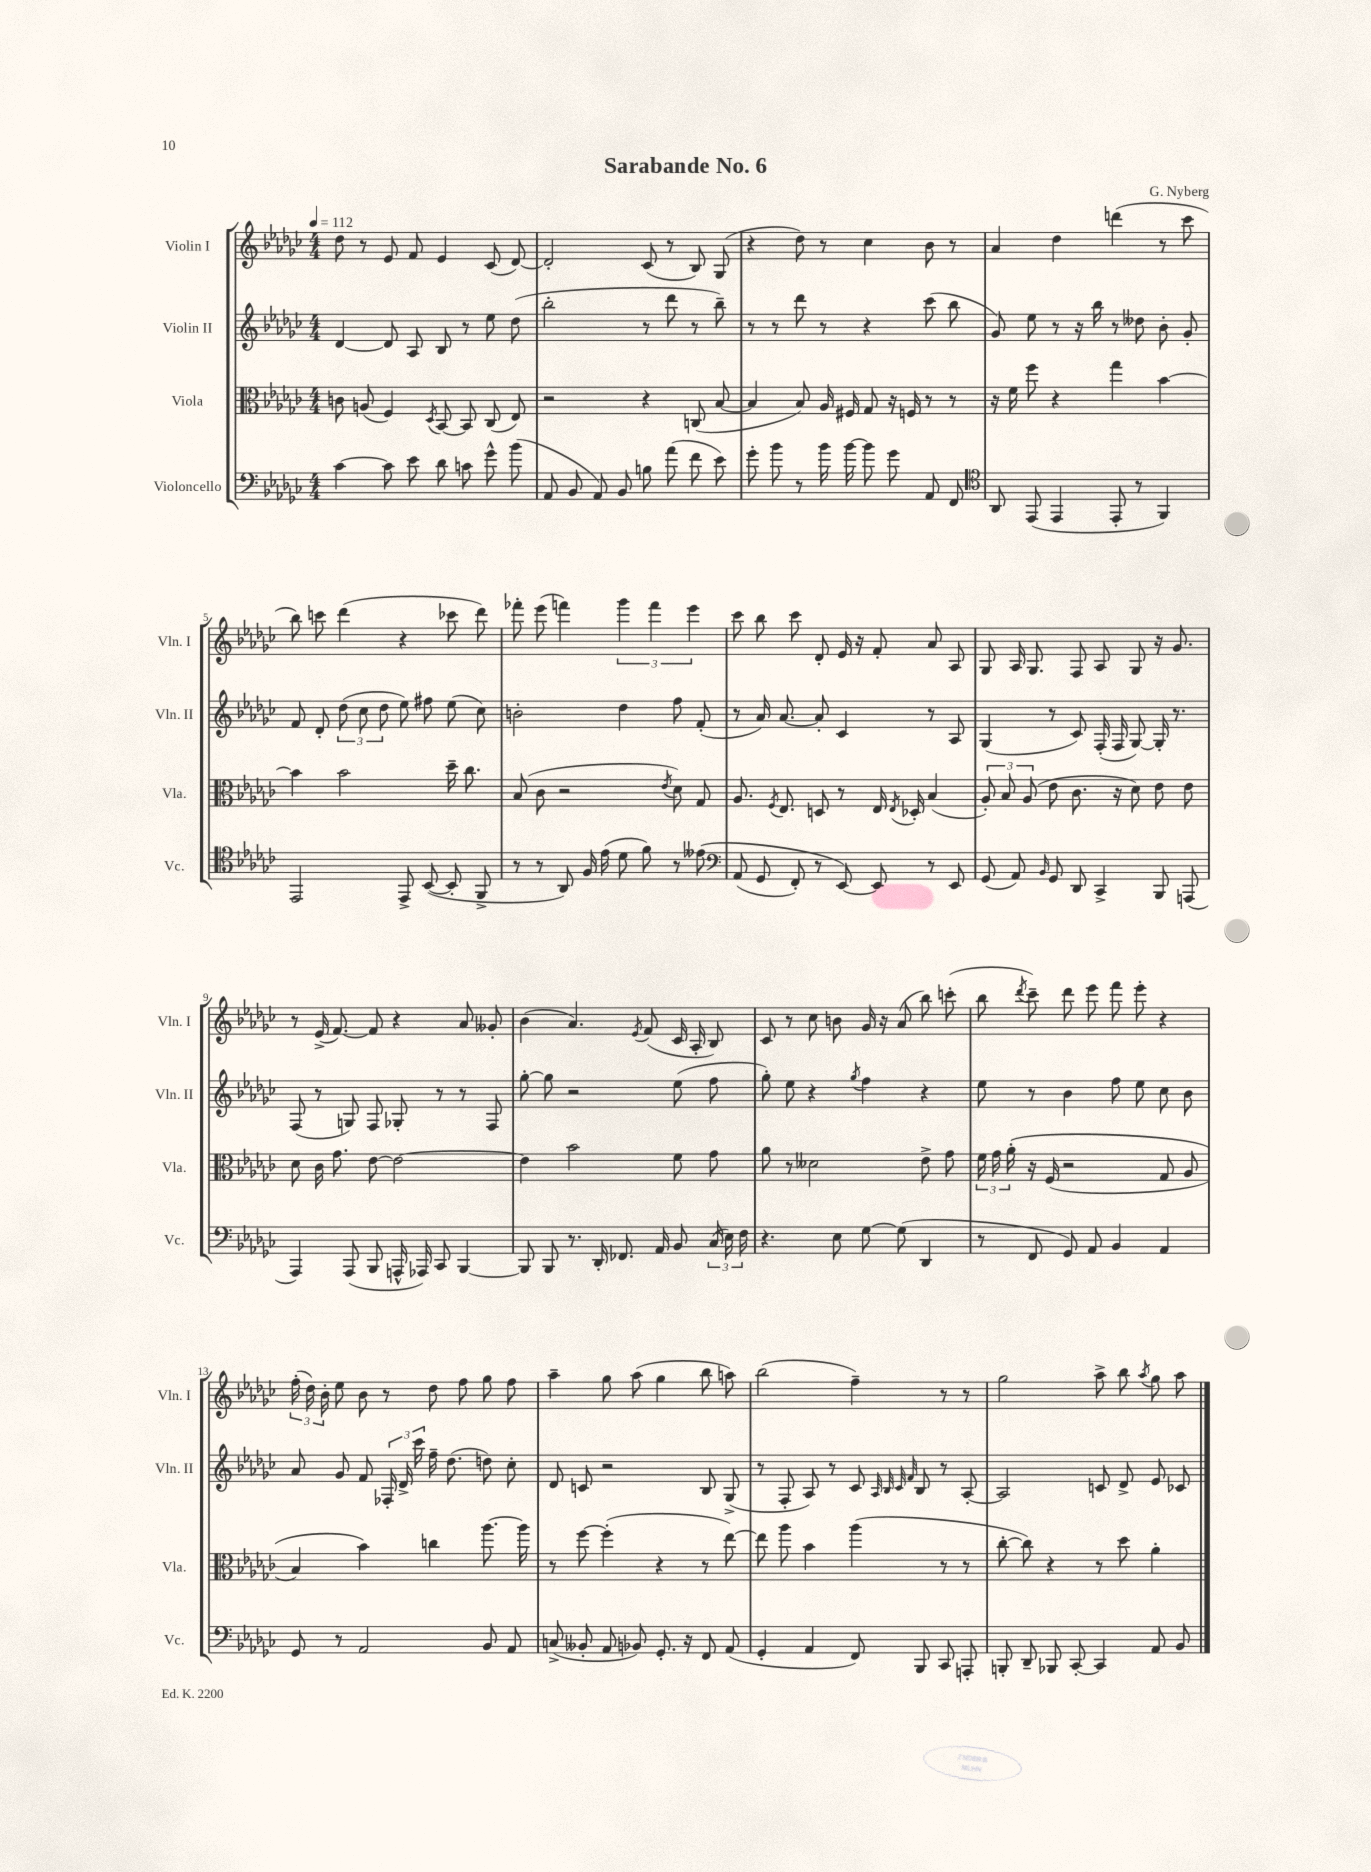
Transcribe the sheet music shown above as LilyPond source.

\header { title = "Sarabande No. 6" composer = "G. Nyberg" }
<<
\new StaffGroup <<
\new Staff = "s0" \with { instrumentName = "Violin I" shortInstrumentName = "Vln. I" } {
    \clef treble \key ges \major \numericTimeSignature \time 4/4 \tempo 4 = 112
    \autoBeamOff des''8 r8 ees'8 f'8 ees'4 ces'8( des'8~) |
    des'2-. ces'8( r8 bes8) ges8( |
    r4 des''8) r8 ces''4 bes'8 r8 |
    aes'4 des''4 d'''4( r8 ces'''8 |
    bes''8) c'''8 des'''4( r4 ces'''8 des'''8) |
    fes'''8-. ees'''8( f'''4) \tuplet 3/2 { ges'''4 f'''4 ees'''4 } |
    ces'''8 bes''8 ces'''8 des'8-. ees'16 r16 f'8-. aes'8 aes8 |
    ges8 aes16 ges8. f8 aes8 ges8 r16 ges'8. |
    r8 ees'16->( f'8.~) f'8 r4 aes'8 geses'8-. |
    bes'4( aes'4.) \acciaccatura { ees'8 } f'8( ces'16 aes16-. bes8) |
    ces'8 r8 ces''8 b'8 ges'16 r16 aes'8( bes''8) c'''8-.( |
    bes''8 \acciaccatura { des'''8 } ces'''8--) des'''8 ees'''8 f'''8 ees'''8-. r4 |
    \tuplet 3/2 { f''16-.( des''16) bes'16-. } ees''8 bes'8 r8 des''8 f''8 ges''8 f''8 |
    aes''4-- ges''8 aes''8( ges''4 bes''8 a''8) |
    bes''2( f''4--) r8 r8 |
    ges''2 aes''8-> bes''8 \acciaccatura { aes''8 } ges''8 aes''8 \bar "|." |
}
\new Staff = "s1" \with { instrumentName = "Violin II" shortInstrumentName = "Vln. II" } {
    \clef treble \key ges \major \numericTimeSignature \time 4/4
    \autoBeamOff des'4~ des'8 aes8 bes8 r8 ees''8 des''8( |
    bes''2-. r8 des'''8 r8 bes''8--) |
    r8 r8 des'''8 r8 r4 ces'''8( bes''8 |
    ges'8) ees''8 r8 r16 bes''16 r8 deses''8 bes'8-. ges'8-. |
    f'8 des'8-. \tuplet 3/2 { des''8( ces''8 des''8 } ees''8) fis''8 ees''8( ces''8) |
    b'2-. des''4 f''8 f'8-.( |
    r8 aes'16) aes'8.~ aes'8-. ces'4 r8 aes8 |
    ges4( r8 ces'8) f16-.( f16 ges8~) ges16-. r8. |
    f8( r8 g8) f8 ges8-. r8 r8 f8 |
    ges''8~-. ges''8 r2 ees''8( f''8 |
    ges''8-.) ees''8 r4 \acciaccatura { ges''8 } f''4 r4 |
    ees''8 r8 bes'4 f''8 ees''8 ces''8 bes'8 |
    aes'8 ges'8 f'8 \tuplet 3/2 { fes16-. des'16-> ces'''16 } f''16-- des''8.( d''8) ces''8-. |
    des'8 c'8 r2 bes8 ges8->( |
    r8 f8-. aes8) r8 ces'8 \grace { aes32 bes32 ces'32 f'32 } bes8 r8 aes8~-. |
    aes2 c'8 des'8-> ees'8 ces'8 \bar "|." |
}
\new Staff = "s2" \with { instrumentName = "Viola" shortInstrumentName = "Vla." } {
    \clef alto \key ges \major \numericTimeSignature \time 4/4
    \autoBeamOff c'8 a8( f4) \acciaccatura { des8 } bes,8~ bes,8 ces8( ees8) |
    r2 r4 c8( bes8~ |
    bes4 bes8) aes16 fis16 ges8 r16 f16 r8 r8 |
    r16 f'16 f''8 r4 ges''4 bes'4~ |
    bes'4 bes'2 des''16-- ces''8. |
    bes8( ces'8 r2 \acciaccatura { ees'8 } des'8) ges8 |
    aes8. \acciaccatura { f8 } ees8. d8 r8 ees16 \acciaccatura { ees8 } des16-. bes4( |
    \tuplet 3/2 { aes8-.) bes8 aes8( } ees'8 ces'8. r16 des'8) ees'8 ees'8 |
    des'8 ces'16 ges'8. ees'8~ ees'2~ |
    ees'4 bes'2 f'8 ges'8 |
    aes'8 r8 deses'2 ees'8-> ges'8 |
    \tuplet 3/2 { f'16 ges'16 aes'16-.\( } r16 f16( r2 ges8 aes8 |
    bes4) bes'4\) c''4 aes''8.~ aes''16 |
    r8 f''8~ f''4-.( r4 r8 ees''8~) |
    ees''8 aes''8 bes'4 aes''4( r8 r8 |
    ces''8~-. ces''8) r4 r8 des''8 aes'4-. \bar "|." |
}
\new Staff = "s3" \with { instrumentName = "Violoncello" shortInstrumentName = "Vc." } {
    \clef bass \key ges \major \numericTimeSignature \time 4/4
    \autoBeamOff ces'4~ ces'8 ees'8 des'8 c'8 ges'8-^ bes'8( |
    aes,8 bes,8 aes,8) bes,8 b8 aes'8( f'8 ees'8) |
    ges'8-. bes'8 r8 bes'16 bes'16~ bes'8 ges'8 aes,8 f,8 |
    \clef tenor aes,8 ees,8( ees,4 ees,8-. r8 f,4) |
    ees,2 ees,8-> bes,8~( bes,8-. f,8-> |
    r8 r8 aes,8) f16 ees'16( des'8 f'8) r8 eeses'8\( |
    \clef bass aes,8( ges,8 f,8-.) r8 ees,8~\) ees,8 r8 ees,8 |
    ges,8( aes,8) \grace { bes,16 } ges,8 des,8 ces,4-> bes,,8 a,,8( |
    aes,,4) aes,,8( bes,,8 a,,16-^ aes,,16) ces,8 bes,,4~ |
    bes,,8 bes,,8 r8. des,16-. fes,8. aes,16 bes,8 \tuplet 3/2 { ces16( ees16) f16 } |
    r4. ees8 ges8~ ges8( des,4 |
    r8 f,8 ges,8) aes,8 bes,4 aes,4 |
    ges,8 r8 aes,2 bes,8 aes,8 |
    c8->( beses,8-. aes,8 bes,8) ges,8.-. r16 f,8 aes,8( |
    ges,4-. aes,4 f,8) bes,,8 ces,8 a,,8-. |
    b,,8-. des,8-- bes,,8 ces,8~-. ces,4 aes,8 bes,8 \bar "|." |
}
>>
>>
